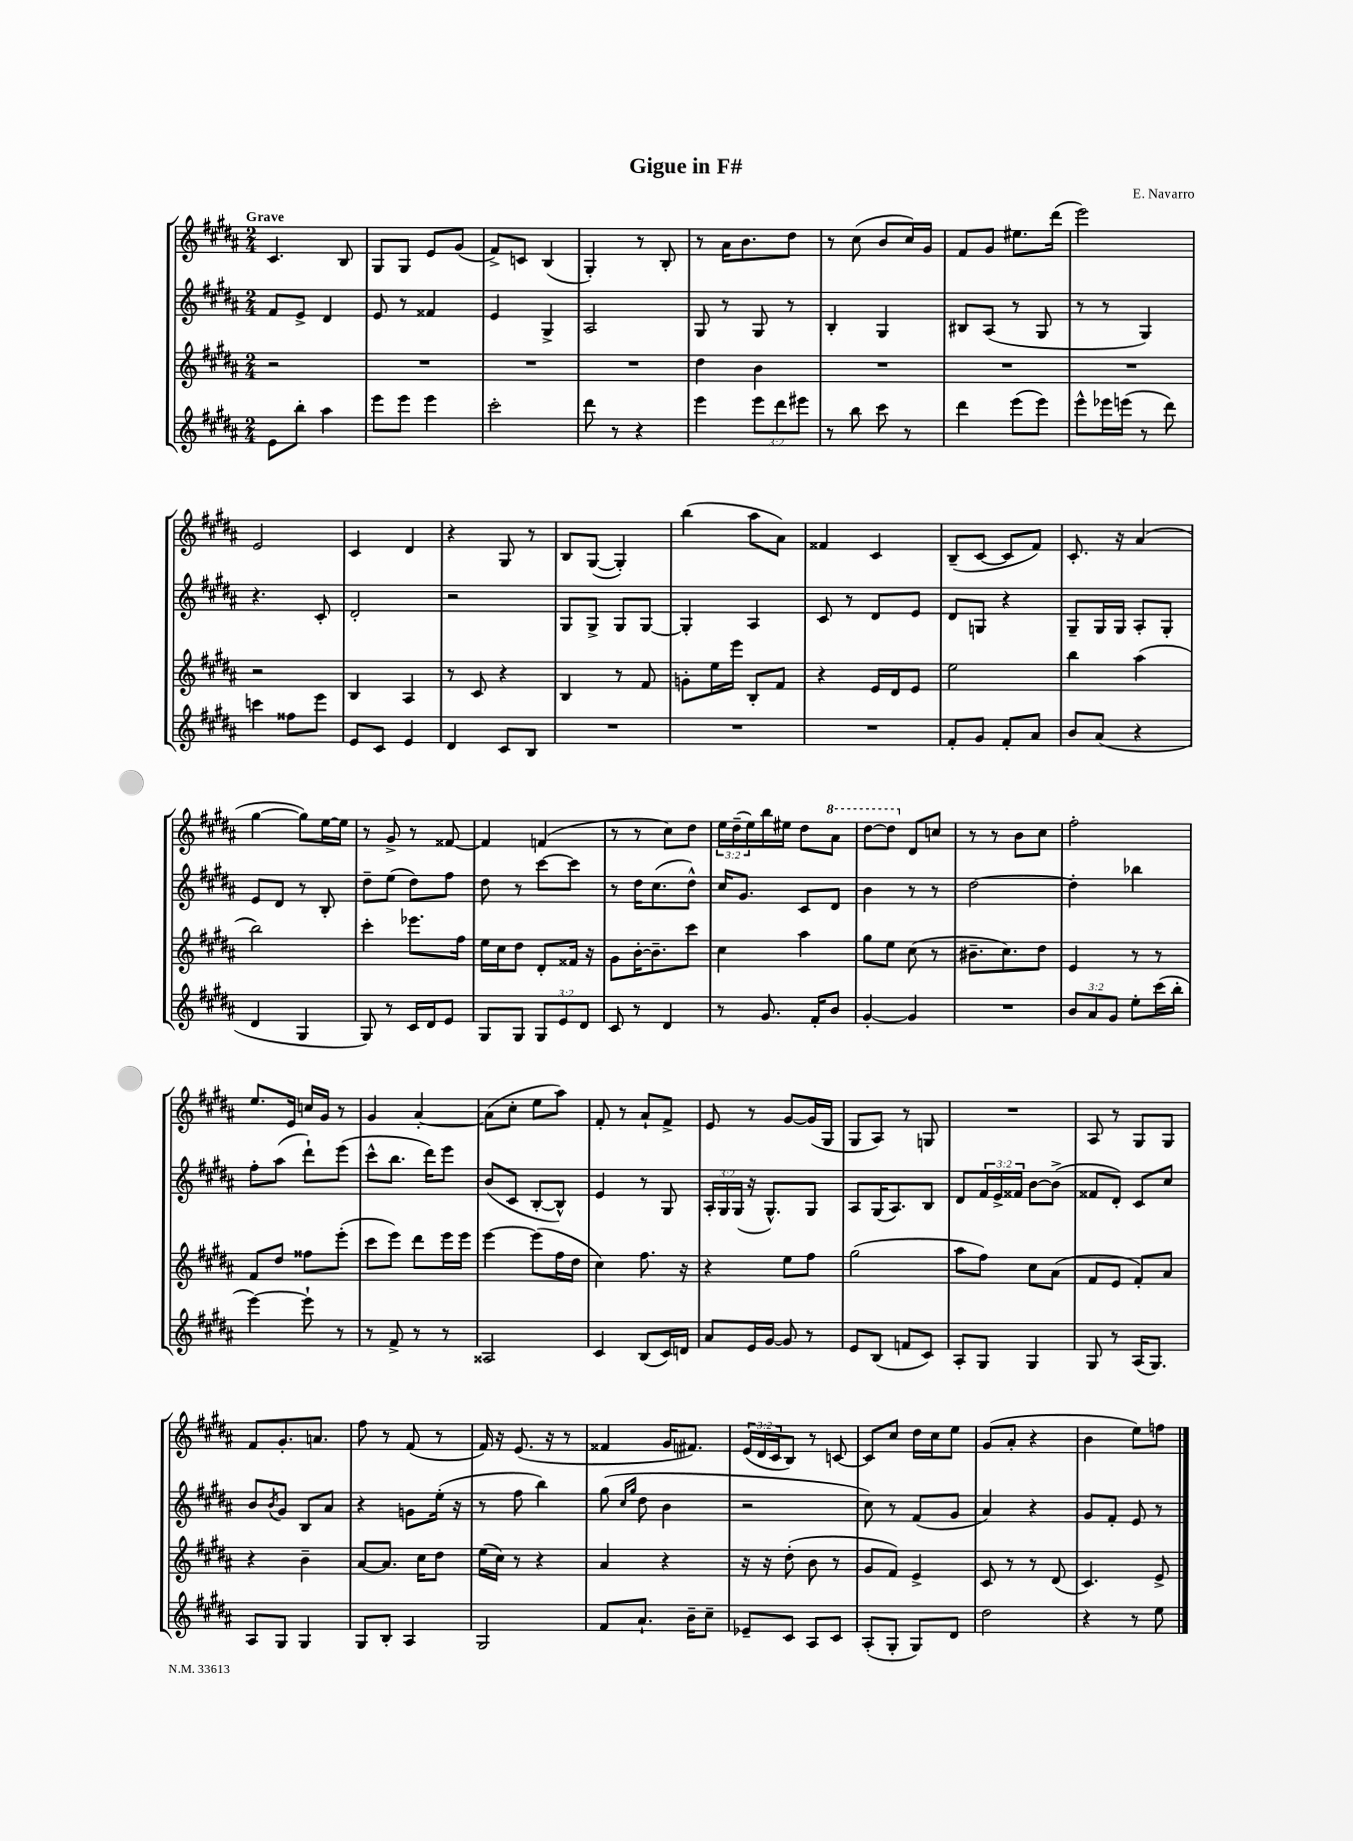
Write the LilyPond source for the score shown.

\header { title = "Gigue in F#" composer = "E. Navarro" }
<<
\new StaffGroup <<
\new Staff = "s0" {
    \clef treble \key b \major \numericTimeSignature \time 2/4 \override Staff.TupletNumber.text = #tuplet-number::calc-fraction-text \tempo "Grave"
    cis'4. b8 |
    gis8 gis8 e'8 gis'8( |
    fis'8->) c'8 b4( |
    gis4-.) r8 b8-. |
    r8 ais'16 b'8. dis''8 |
    r8 cis''8( b'8 cis''16) gis'16 |
    fis'8 gis'8 eis''8. dis'''16( |
    e'''2) |
    e'2 |
    cis'4 dis'4 |
    r4 gis8 r8 |
    b8 gis8~( gis4-.) |
    b''4( ais''8 ais'8) |
    fisis'4 cis'4 |
    b8--( cis'8~ cis'8 fis'8) |
    cis'8.-. r16 ais'4( |
    gis''4~ gis''8) e''16~ e''16 |
    r8 gis'8-> r8 fisis'8~ |
    fisis'4 f'4( |
    r8 r8 cis''8) dis''8 |
    \tuplet 3/2 { e''16 dis''16--( e''16) } b''16 eis''16 dis''8 \ottava #1 ais''8 |
    dis'''8~ dis'''8 \ottava #0 dis'8 c''8 |
    r8 r8 b'8 cis''8 |
    fis''2-. |
    e''8. e'16 c''16 gis'16 r8 |
    gis'4 ais'4~-. |
    ais'8( cis''8-. e''8 ais''8) |
    fis'8-. r8 ais'8-! fis'8-> |
    e'8 r8 gis'8~ gis'16( gis16 |
    gis8 ais8) r8 g8 |
    R2 |
    ais8 r8 gis8 gis8 |
    fis'8 gis'8.-. a'8. |
    fis''8 r8 fis'8( r8 |
    fis'16) r16 e'8.( r16 r8 |
    fisis'4 gis'16 fis'8.) |
    \tuplet 3/2 { e'16( dis'16 cis'16 } b8) r8 c'8~ |
    c'8 cis''8 dis''16 cis''16 e''8 |
    gis'8( ais'8-. r4 |
    b'4 e''8) f''8 \bar "|." |
}
\new Staff = "s1" {
    \clef treble \key b \major \numericTimeSignature \time 2/4 \override Staff.TupletNumber.text = #tuplet-number::calc-fraction-text
    fis'8 e'8-> dis'4 |
    e'8 r8 fisis'4 |
    e'4 gis4-> |
    ais2 |
    gis8 r8 gis8 r8 |
    b4-. gis4 |
    bis8 ais8( r8 gis8 |
    r8 r8 gis4) |
    r4. cis'8-. |
    dis'2-. |
    r2 |
    gis8 gis8-> gis8 gis8~ |
    gis4-. ais4 |
    cis'8 r8 dis'8 e'8 |
    dis'8 g8 r4 |
    gis8-- gis16 gis16 ais8-. gis8-. |
    e'8 dis'8 r8 b8-. |
    dis''8-- e''8( dis''8) fis''8 |
    dis''8 r8 cis'''8~ cis'''8 |
    r8 dis''16 cis''8.( dis''8-^) |
    cis''16 gis'8. cis'8 dis'8 |
    b'4 r8 r8 |
    dis''2~ |
    dis''4-. bes''4 |
    fis''8-. ais''8( dis'''8-!) e'''8( |
    cis'''8-^ b''8. dis'''16) e'''8 |
    b'8( cis'8 b8~-. b8-^) |
    e'4 r8 gis8 |
    \tuplet 3/2 { ais16-. gis16 gis16( } r16 gis8.-^) gis8 |
    ais8 gis16( ais8.) b8 |
    dis'8 \tuplet 3/2 { fis'16 e'16-> fisis'16 } b'8~ b'8->( |
    fisis'8 dis'8-.) cis'8 cis''8 |
    b'8 \acciaccatura { b'8 } gis'8 b8 ais'8 |
    r4 g'8 e''16-.( r16 |
    r8 fis''8 b''4) |
    gis''8( \grace { cis''16 gis''16 } dis''8 b'4 |
    r2 |
    cis''8) r8 fis'8( gis'8 |
    ais'4) r4 |
    gis'8 fis'8-. e'8 r8 \bar "|." |
}
\new Staff = "s2" {
    \clef treble \key b \major \numericTimeSignature \time 2/4
    r2 |
    R2 |
    R2 |
    R2 |
    dis''4 b'4 |
    R2 |
    R2 |
    R2 |
    r2 |
    b4 ais4 |
    r8 cis'8 r4 |
    b4 r8 fis'8 |
    g'8-. e''16 e'''16 b8-. fis'8 |
    r4 e'16 dis'16 e'8 |
    e''2 |
    b''4 ais''4( |
    b''2) |
    cis'''4-. ees'''8. fis''16 |
    e''16 cis''16 dis''8 dis'8-. fisis'16 r16 |
    gis'8 b'16~-. b'8.-- cis'''8 |
    cis''4 ais''4 |
    gis''8 e''8 cis''8( r8 |
    bis'8.-- cis''8.) dis''8 |
    e'4 r8 r8 |
    fis'8 dis''8 fisis''8 e'''8-.( |
    cis'''8 e'''8) dis'''8 e'''16 e'''16 |
    e'''4~ e'''8( fis''16 dis''16 |
    cis''4) fis''8. r16 |
    r4 e''8 fis''8 |
    gis''2( |
    ais''8 fis''8) cis''8 ais'8( |
    fis'8 e'8 fis'8-.) ais'8 |
    r4 b'4-- |
    ais'8~ ais'8. cis''16 dis''8 |
    e''16( cis''16) r8 r4 |
    ais'4 r4 |
    r16 r16 dis''8-.( b'8 r8 |
    gis'8 fis'8) e'4-> |
    cis'8 r8 r8 dis'8( |
    cis'4.) e'8-> \bar "|." |
}
\new Staff = "s3" {
    \clef treble \key b \major \numericTimeSignature \time 2/4 \override Staff.TupletNumber.text = #tuplet-number::calc-fraction-text
    e'8 b''8-. ais''4 |
    e'''8 e'''8 e'''4 |
    cis'''2-. |
    dis'''8 r8 r4 |
    e'''4 \tuplet 3/2 { e'''8 dis'''8 eis'''8 } |
    r8 b''8 cis'''8 r8 |
    dis'''4 e'''8( e'''8) |
    e'''8-^ ees'''16 e'''16( r8 dis'''8) |
    c'''4 fisis''8 e'''8 |
    e'8 cis'8 e'4 |
    dis'4 cis'8 b8 |
    R2 |
    R2 |
    R2 |
    fis'8-. gis'8 fis'8-. ais'8 |
    b'8 ais'8( r4 |
    dis'4 gis4 |
    gis8) r8 cis'16 dis'16 e'8 |
    gis8 gis8 \tuplet 3/2 { gis8 e'8 dis'8 } |
    cis'8 r8 dis'4 |
    r8 gis'8. fis'16-. b'8 |
    gis'4~-. gis'4 |
    R2 |
    \tuplet 3/2 { b'8 ais'8 gis'8 } e''8-. cis'''16( b''16-. |
    e'''4~) e'''8-! r8 |
    r8 fis'8-> r8 r8 |
    aisis2 |
    cis'4 b8( cis'16) d'16 |
    ais'8 e'16 gis'16~ gis'8 r8 |
    e'8 b8( f'8 cis'8) |
    ais8-. gis8 gis4 |
    gis8 r8 ais16( gis8.) |
    ais8 gis8 gis4 |
    gis8 b8-. ais4 |
    gis2 |
    fis'8 ais'8.-! b'16-- cis''8-- |
    ees'8-- cis'8 ais8 cis'8 |
    ais8-.( gis8-. gis8) dis'8 |
    dis''2 |
    r4 r8 e''8 \bar "|." |
}
>>
>>
\layout { \context { \Score \remove "Bar_number_engraver" } }
